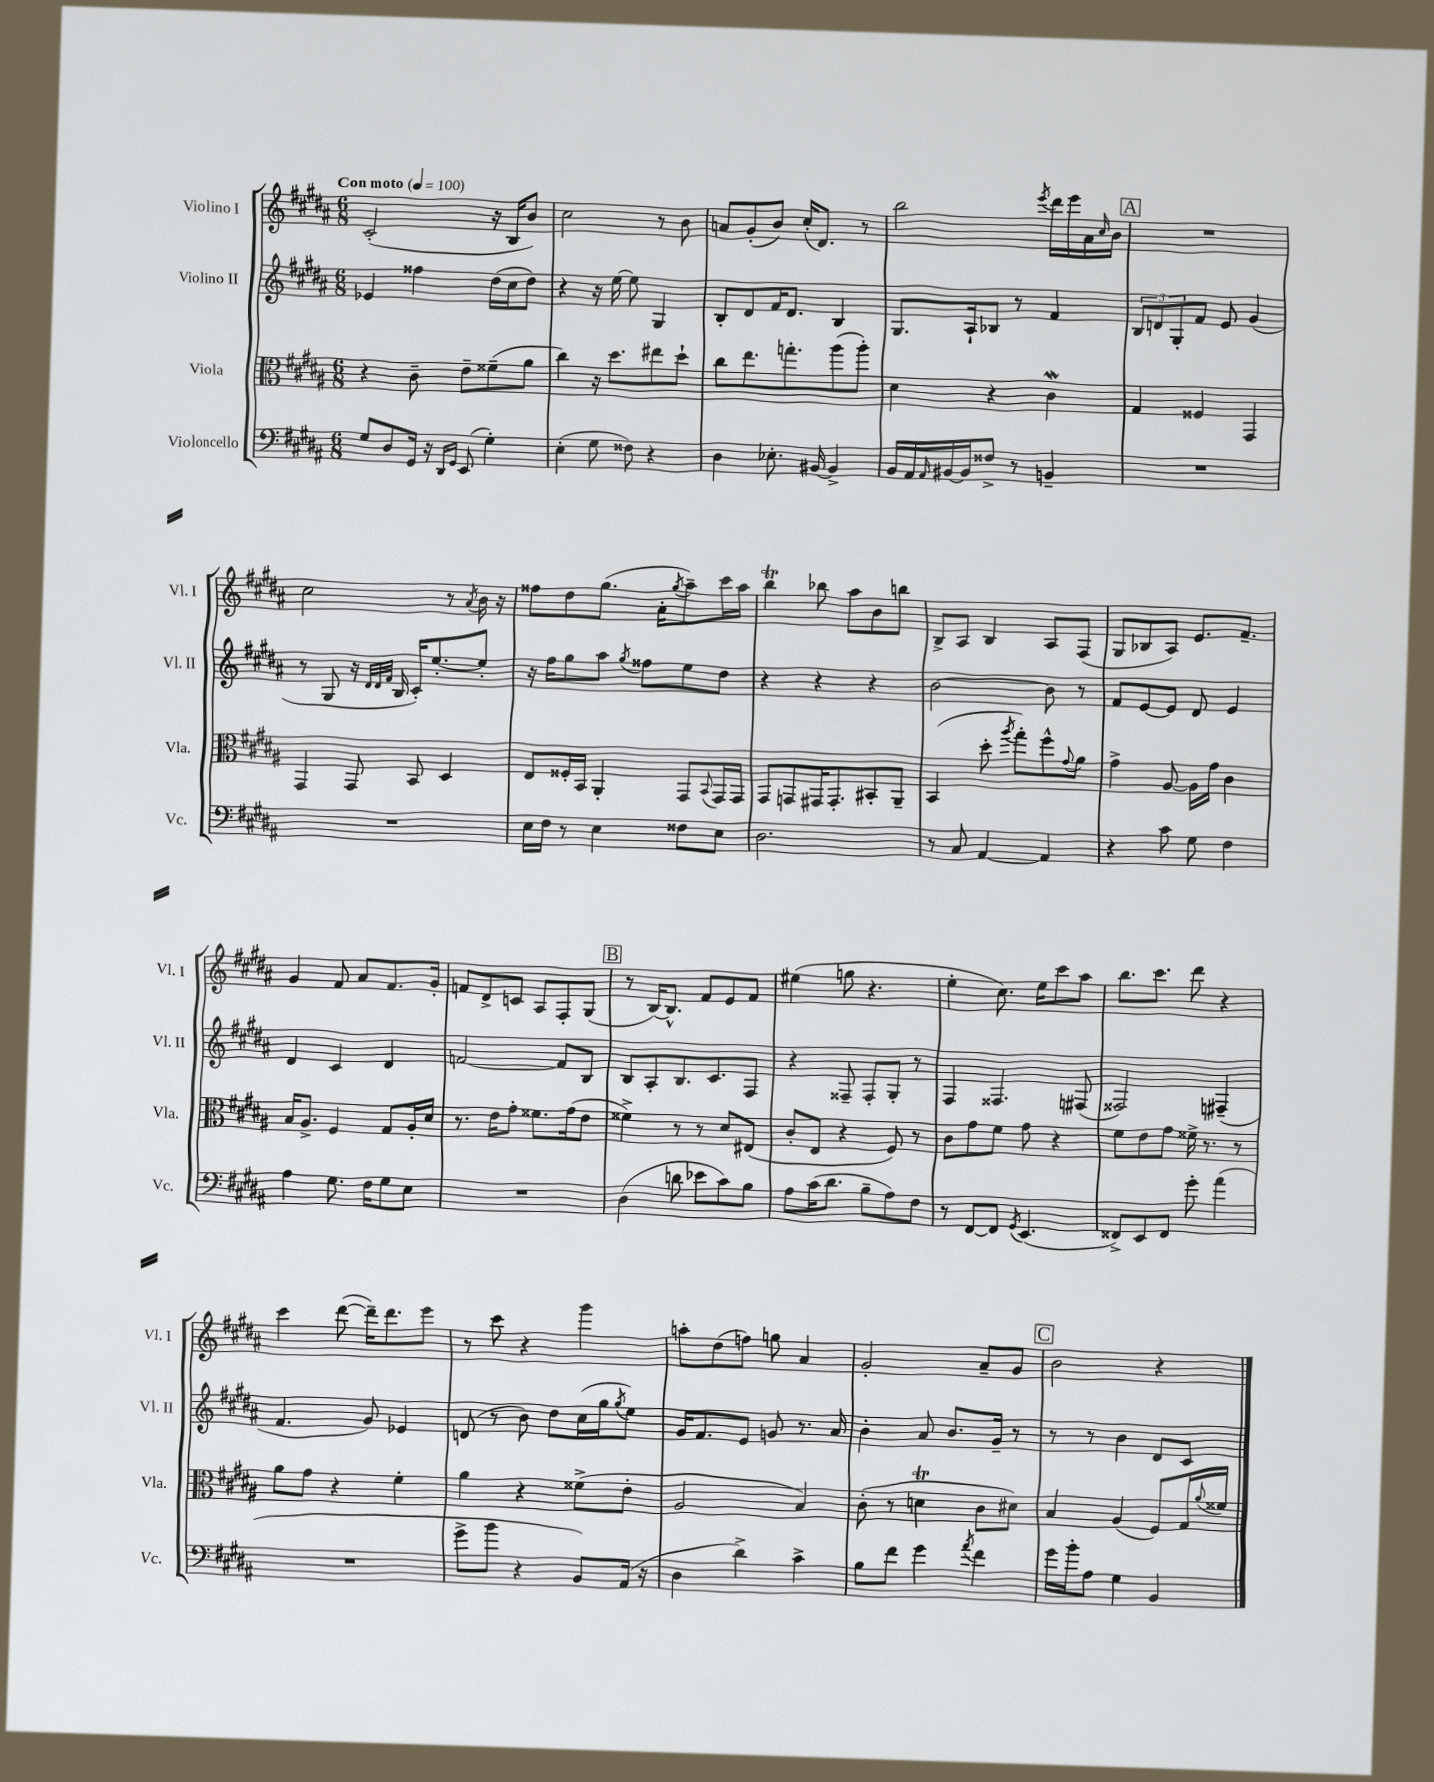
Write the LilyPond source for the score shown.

<<
\new StaffGroup <<
\new Staff = "s0" \with { instrumentName = "Violino I" shortInstrumentName = "Vl. I" } {
    \clef treble \key b \major \numericTimeSignature \time 6/8 \tempo "Con moto" 4 = 100
    cis'2-.( r16 b16 b'8) |
    cis''2 r8 b'8 |
    a'8 gis'8-.( b'8) cis''16-.( dis'8.) r8 |
    b''2 \acciaccatura { e'''8 } dis'''16 e'''16 ais'16 \grace { cis''16 } b'16 |
    \mark \markup { \box "A" } R2. |
    cis''2 r8 \acciaccatura { ais'8 } b'16 r16 |
    fisis''8 dis''8 gis''8.( ais'16-. \acciaccatura { gis''8 } ais''8--) cis'''16 ais''16 |
    b''4\trill bes''8 ais''8 b'8 b''8 |
    b8-> ais8 b4 ais8 fis8( |
    gis8 bes8 ais8) e'8. fis'8.-- |
    gis'4 fis'8 ais'8 fis'8. gis'16-. |
    f'8 dis'8-> c'8 ais8 fis8-. gis8( |
    \mark \markup { \box "B" } r8 b16~) b8.-^ fis'8 e'8 fis'8 |
    eis''4( g''8 r4. |
    e''4-. cis''8.) e''16 cis'''8 ais''8 |
    b''8. cis'''8. dis'''8 r4 |
    cis'''4 dis'''8~( dis'''16--) dis'''8. e'''8 |
    r8 cis'''8 r4 gis'''4 |
    a''8-. dis''8( f''8) g''8 ais'4 |
    gis'2-. ais'8-- gis'8 |
    \mark \markup { \box "C" } b'2 r4 \bar "|." |
}
\new Staff = "s1" \with { instrumentName = "Violino II" shortInstrumentName = "Vl. II" } {
    \clef treble \key b \major \numericTimeSignature \time 6/8
    ees'4 fisis''4 dis''16( cis''16 dis''8) |
    r4 r16 e''16~ e''8 gis4 |
    b8-. dis'8 fis'16 dis'8. b4 |
    gis8. ais16-! bes8 r8 fis'4 |
    \mark \markup { \box "A" } \tuplet 3/2 { b8 d'8 gis8-. } fis'8 e'8 gis'4( |
    r8 gis8 r16 \grace { dis'32 dis'32 fis'32 } b16 cis'16-.) e''8.~-. e''8-. |
    r16 fis''16 gis''8 ais''8 \acciaccatura { gis''8 } fisis''8 e''8 dis''8 |
    r4 r4 r4 |
    b'2~ b'8 r8 |
    fis'8 e'8~ e'8 dis'8 e'4 |
    dis'4 cis'4 dis'4 |
    f'2~ f'8 b8 |
    \mark \markup { \box "B" } b8 ais8-. b8. cis'8. fis8 |
    r4 fisis8-- fisis8-. gis8-. r8 |
    fis4 fisis4. fis8( |
    fisis2) fis4--( |
    fis'4. gis'8) ees'4 |
    d'8( r8 b'8) dis''8 cis''16( gis''16 \acciaccatura { gis''8 } e''8) |
    gis'16 fis'8. e'8 g'8 r8. ais'16 |
    b'4-. ais'8 b'8. gis'16-- r8 |
    \mark \markup { \box "C" } r8 r8 b'4 dis'8 cis'8 \bar "|." |
}
\new Staff = "s2" \with { instrumentName = "Viola" shortInstrumentName = "Vla." } {
    \clef alto \key b \major \numericTimeSignature \time 6/8
    r4 cis'8-- e'8-- fisis'8--( ais'8 |
    cis''4) r16 dis''8. eis''8 dis''8-! |
    cis''8 e''8. g''8.-. ais''8( ais''8-.) |
    dis'4 r4 cis'4\mordent |
    \mark \markup { \box "A" } gis4 fisis4 gis,4 |
    gis,4 gis,8 b,8 dis4 |
    e8 fisis16-. b,16 ais,4-. gis,8 \appoggiatura { b,8 } gis,16 gis,16 |
    gis,8 g,8 gis,16 gis,8.-. bis,8-. ais,8-- |
    b,4( dis''8-. \acciaccatura { ais''8 } gis''8-.) fis''8-^ \appoggiatura { gis'8 } ais'8 |
    gis'4-> ais8~ ais16 gis'16 cis'4 |
    b16 ais8.-> fis4 gis8 ais16-. dis'16 |
    r8. e'16 gis'8-. fisis'8. gis'16( e'8 |
    \mark \markup { \box "B" } fisis'4->) r8 r8 dis'8 eis8( |
    cis'8-. e8 r4 fis8) r8 |
    cis'8 gis'8 fis'8 gis'8 r4 |
    fis'8 e'8 gis'8 fisis'16-> r8. r8 |
    ais'8 gis'8 r4 fis'4-. |
    ais'4 r4 fisis'8->( e'8-. |
    ais2 b4) |
    cis'8-.( r8 d'4\trill cis'8 dis'8) |
    \mark \markup { \box "C" } b4 ais4( fis8) gis16 \appoggiatura { ais'8 } fisis'16 \bar "|." |
}
\new Staff = "s3" \with { instrumentName = "Violoncello" shortInstrumentName = "Vc." } {
    \clef bass \key b \major \numericTimeSignature \time 6/8
    gis8 dis8 gis,16 r16 \grace { dis,16 gis,16 } e,8( gis4-.) |
    e4-.( gis8 fisis8) r4 |
    dis4 ees8.-. bis,16~ bis,4-> |
    b,16 ais,16 \grace { ais,16 } bis,16~ bis,16 fisis8-> r8 b,4-- |
    \mark \markup { \box "A" } R2. |
    R2. |
    e16 fis16 r8 e4 fisis8 e8 |
    dis2. |
    r8 cis8 ais,4~ ais,4 |
    r4 cis'8 gis8 fis4 |
    ais4 gis8. fis16 gis8 e8 |
    R2. |
    \mark \markup { \box "B" } dis4( d'8 ees'8 cis'8) b8 |
    ais8 cis'16( dis'8. b8-- ais8) fis8 |
    r8 fis,8~ fis,8 \acciaccatura { gis,8 } e,4.( |
    fisis,8->) e,8 fisis,8 gis'8-. ais'4( |
    R2. |
    gis'8-> b'8 r4 b,8) ais,16( r16 |
    dis4 dis'4->) cis'4-> |
    b8 fis'8 gis'4 \acciaccatura { ais'8 } fis'4 |
    \mark \markup { \box "C" } gis'16 b'16-. ais8 gis4 b,4 \bar "|." |
}
>>
>>
\layout { \context { \Score \remove "Bar_number_engraver" } }
